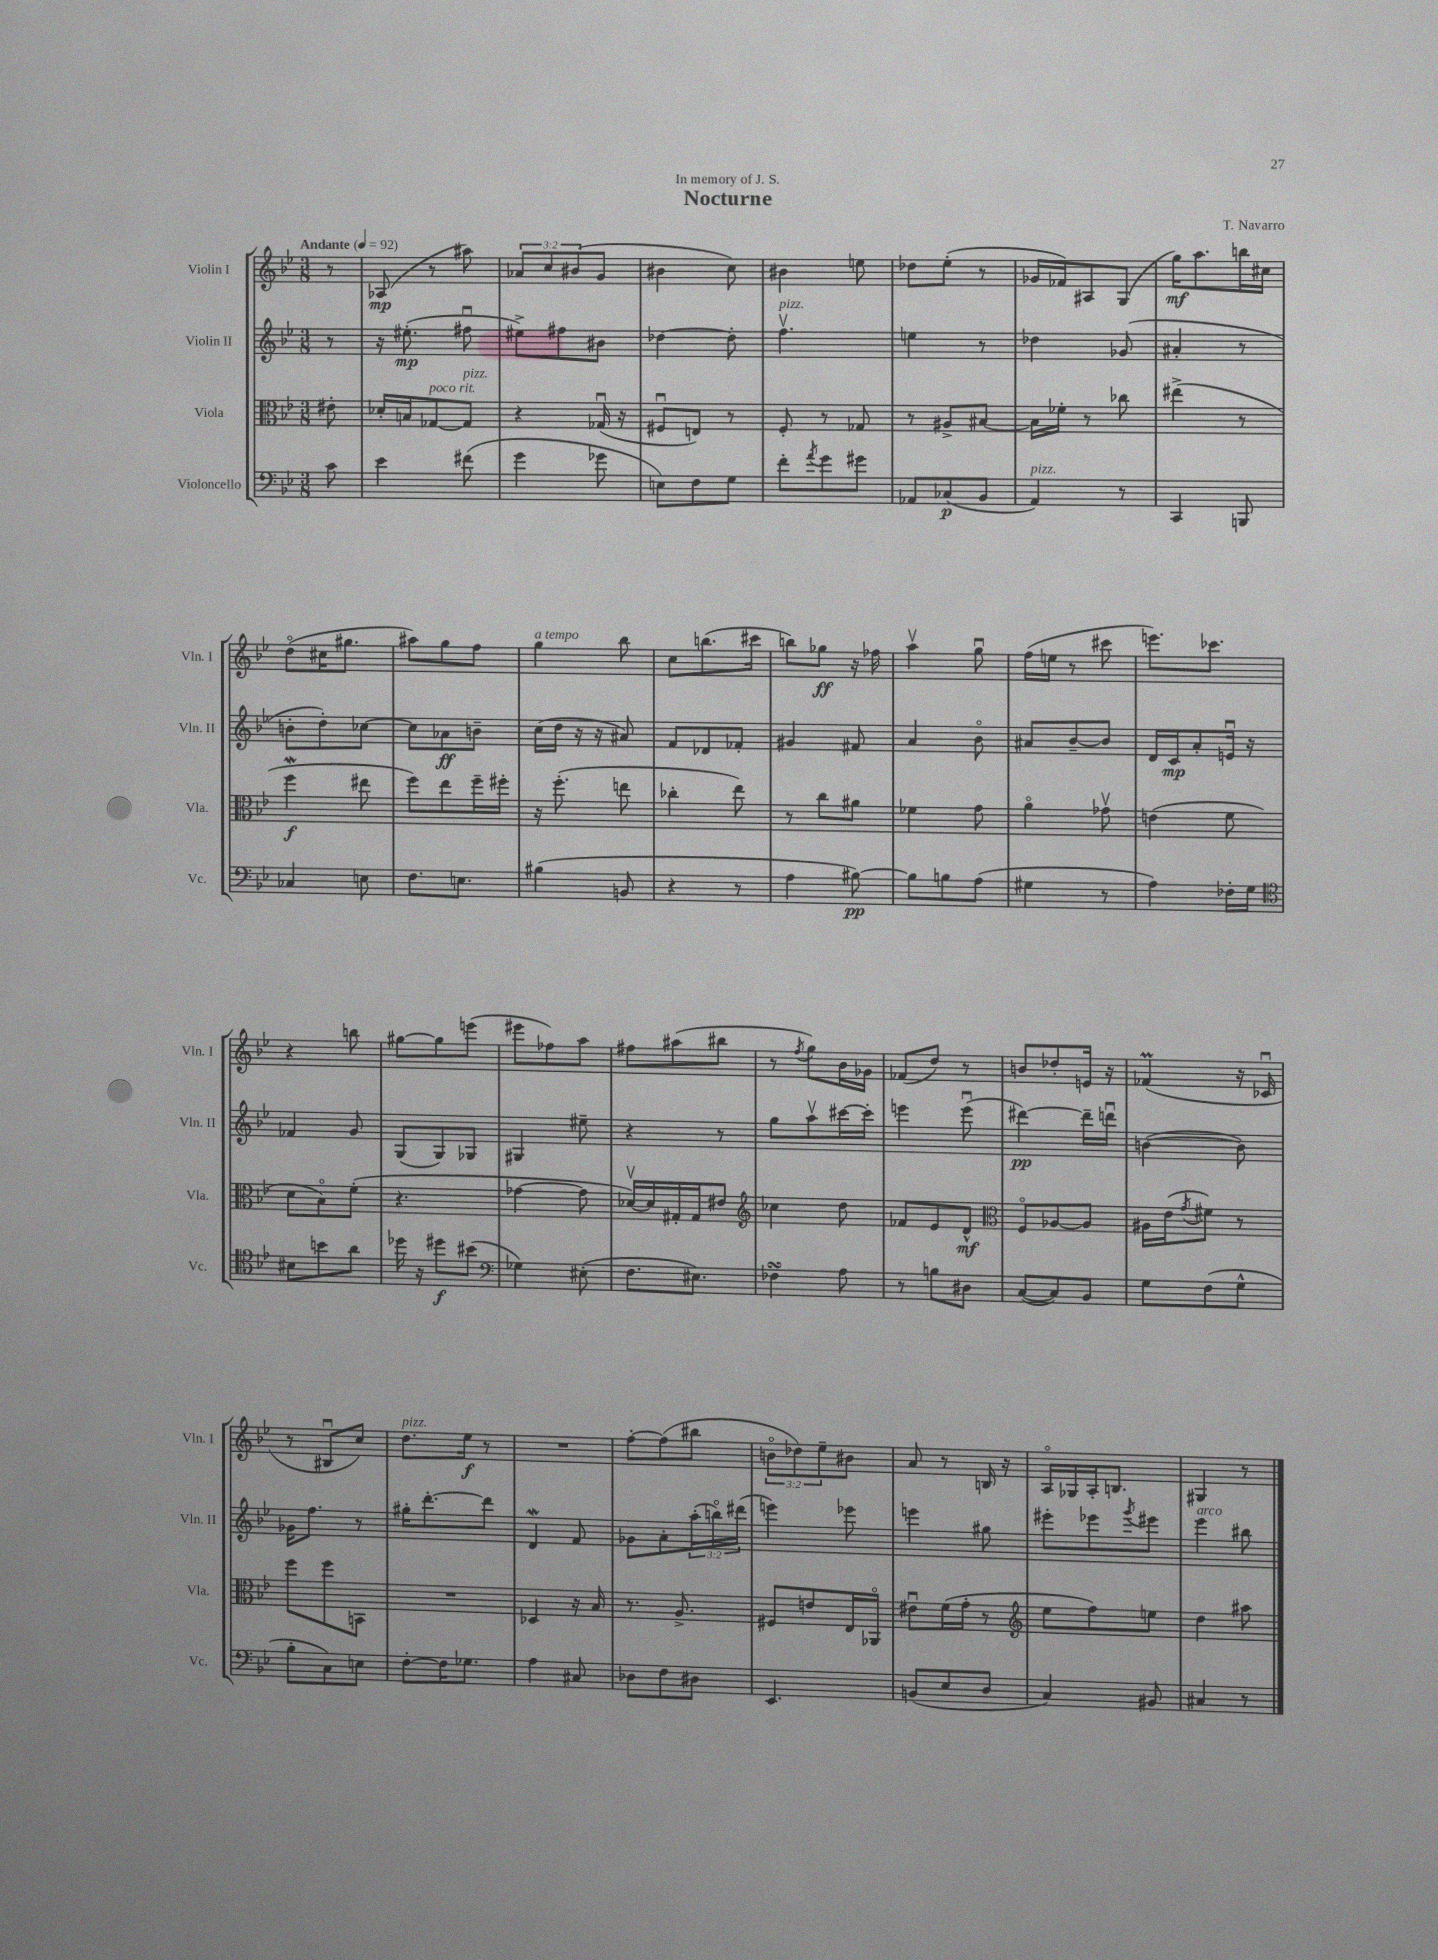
\header { title = "Nocturne" composer = "T. Navarro" dedication = "In memory of J. S." }
<<
\new StaffGroup <<
\new Staff = "s0" \with { instrumentName = "Violin I" shortInstrumentName = "Vln. I" } {
    \clef treble \key bes \major \numericTimeSignature \time 3/8 \override Staff.TupletNumber.text = #tuplet-number::calc-fraction-text \partial 8 \tempo "Andante" 4 = 92
    r8 |
    aes8\mp( r8 ais''8) |
    \tuplet 3/2 { aes'8 c''8 bis'8( } g'8 |
    bis'4 c''8) |
    bis'4 e''8 |
    des''8 ees''8-.( r8 |
    ges'16 fes'16) ais8 g8( |
    g''16\mf) a''8. b''16 cis''16 |
    d''8\flageolet( cis''16 gis''8. |
    ais''8) g''8 f''8 |
    g''4^\markup { \italic "a tempo" } bes''8 |
    c''8 b''8.( cis'''16 |
    b''8) ges''8\ff r16 fes''16 |
    a''4\upbow g''8\downbow |
    f''16( e''16 r8 cis'''8 |
    e'''8.) ces'''8. |
    r4 b''8 |
    gis''8~ gis''8 e'''8( |
    eis'''8 fes''8) a''8 |
    fis''8 ais''8( bis''8 |
    r8 \acciaccatura { f''8 } g''8) bes'16 ges'16 |
    fes'8( d''8) r8 |
    b'8 des''8-. e'16 r16 |
    fes'4\prall( r16 ces'16\downbow |
    r8 bis8\downbow c''8) |
    d''8.^\markup { \italic "pizz." } ees''16\f r8 |
    R4. |
    f''8~-. f''8( bis''8 |
    \tuplet 3/2 { b'8\flageolet des''8) ees''8-- } bis'8 |
    a'8 r8 b16 r16 |
    a16\flageolet ges16 a16-. b8. |
    gis4 r8 \bar "|." |
}
\new Staff = "s1" \with { instrumentName = "Violin II" shortInstrumentName = "Vln. II" } {
    \clef treble \key bes \major \numericTimeSignature \time 3/8 \override Staff.TupletNumber.text = #tuplet-number::calc-fraction-text \partial 8
    r8 |
    r16 eis''8.-.\mp( fis''8\downbow |
    eis''8->) fis''8 bis'8 |
    des''4~ des''8-. |
    f''4.\upbow^\markup { \italic "pizz." } |
    e''4 r8 |
    des''4 ges'8( |
    ais'4-. r8 |
    b'8-. d''8-.) ces''8~ |
    ces''8 aes'8\ff b'8-- |
    c''16( d''16 r16 r16 ais'8) |
    f'8 des'8 fes'8-. |
    gis'4 fis'8 |
    a'4 bes'8\flageolet |
    ais'8 bes'8~-- bes'8 |
    d'16 c'16\mp a'8-. e'16\downbow r16 |
    fes'4 g'8 |
    g8( g8) ges8 |
    gis4 eis''8-- |
    r4 r8 |
    g''8 a''8\upbow cis'''16~ cis'''16-. |
    e'''4 e'''8\downbow( |
    dis'''4~\pp) dis'''16-- d'''16\downbow |
    b'4~( b'8) |
    ges'16 f''8. r8 |
    gis''16-. d'''8.~-. d'''8 |
    d'4\mordent f'8 |
    ges'8 a'8-. \tuplet 3/2 { a''16-.( b''16\flageolet) dis'''16( } |
    e'''4) ees'''8 |
    e'''4 gis''8 |
    eis'''8-. ees'''8 \acciaccatura { g'''8 } eis'''8 |
    ees'''4^\markup { \italic "arco" } bis''8 \bar "|." |
}
\new Staff = "s2" \with { instrumentName = "Viola" shortInstrumentName = "Vla." } {
    \clef alto \key bes \major \numericTimeSignature \time 3/8 \partial 8
    eis'8-. |
    des'16-. b16 ges8~^\markup { \italic "poco rit." } ges8^\markup { \italic "pizz." } |
    r4 ges16\downbow( r16 |
    fis8\downbow e8) r8 |
    f8-. r8 ges8 |
    r8 ais8-> bis8~ |
    bis16 fes'16-. r8 ces''8 |
    eis''4->( r8 |
    f''4\mordent\f eis''8 |
    f''8) ees''8 f''16-- fis''16-. |
    r16 f''8.-.( e''8 |
    ces''4-. ees''8) |
    r8 c''8 ais'8 |
    fes'4 g'8 |
    a'4\flageolet ges'8\upbow |
    e'4( f'8 |
    d'8 bes8\flageolet) f'8-.( |
    r4. |
    ges'4~ ges'8 |
    des'16~\upbow) des'16 gis16-. gis16 eis'8 |
    \clef treble ces''4 d''8 |
    fes'8 ees'8 d'8-^\mf |
    \clef alto f8\flageolet aes8~ aes8 |
    ais16 ees'16( \acciaccatura { g'8 } fis'8) r8 |
    f''8 f''8 b,8 |
    R4. |
    des4 r16 bes16 |
    r8. a8.-> |
    fis8 e'8 ees16 aes,16\flageolet |
    eis'8\downbow f'16( g'16-. r8 |
    \clef treble ees''8 f''8) e''8 |
    d''4 ais''8 \bar "|." |
}
\new Staff = "s3" \with { instrumentName = "Violoncello" shortInstrumentName = "Vc." } {
    \clef bass \key bes \major \numericTimeSignature \time 3/8 \partial 8
    c'8 |
    ees'4 fis'8( |
    g'4 ges'8 |
    e8) f8 g8 |
    f'8-. \acciaccatura { a'8 } g'8 gis'8 |
    aes,8 ces8\p( bes,8 |
    a,4^\markup { \italic "pizz." }) r8 |
    c,4 b,,8 |
    ces4 e8 |
    f8. e8. |
    bis4( b,8 |
    r4 r8 |
    a4 bis8~\pp) |
    bis8 b8 a8( |
    gis4 r8 |
    a4) fes16-. g16 |
    \clef tenor bis8 b'8 a'8 |
    des''16 r16 dis''8\f bis'8( |
    \clef bass ges4) eis8-.( |
    f8. eis8.) |
    fes4\turn a8 |
    r8 b8 dis8 |
    c8~( c8) bes,8 |
    g8 f8( g8-^ |
    bes8-. c8) e8 |
    f8~-. f16 ges8. |
    a4 cis8 |
    des8 f8 dis8 |
    ees,4. |
    b,8( ees8 d8 |
    c4) bis,8 |
    cis4 r8 \bar "|." |
}
>>
>>
\layout { \context { \Score \remove "Bar_number_engraver" } }
